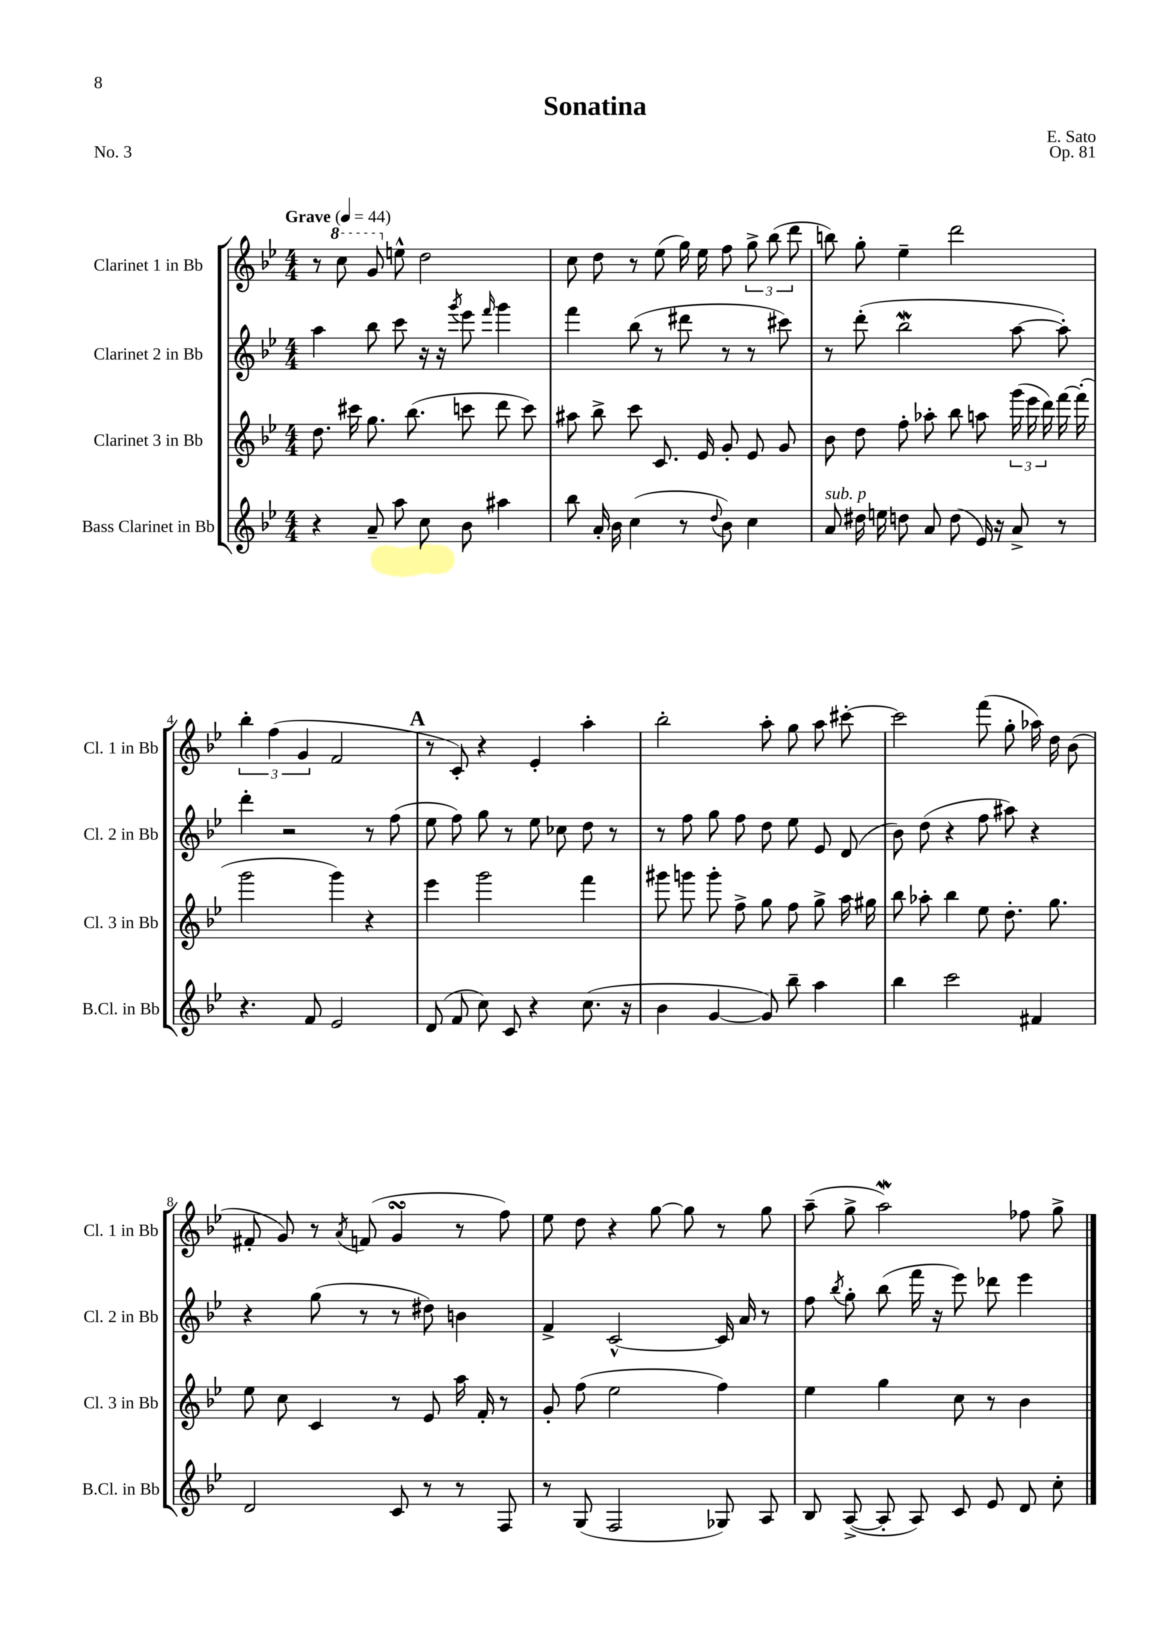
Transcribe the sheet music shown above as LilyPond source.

\header { title = "Sonatina" composer = "E. Sato" opus = "Op. 81" piece = "No. 3" }
<<
\new StaffGroup <<
\new Staff = "s0" \with { instrumentName = "Clarinet 1 in Bb" shortInstrumentName = "Cl. 1 in Bb" } {
    \clef treble \key bes \major \numericTimeSignature \time 4/4 \tempo "Grave" 4 = 44
    \autoBeamOff r8 \ottava #1 c'''8 g''8 \ottava #0 e''8-^ d''2 |
    c''8 d''8 r8 ees''8( g''16) ees''16 f''8 \tuplet 3/2 { g''8-> bes''8( d'''8 } |
    b''8) g''8-. ees''4-- d'''2 |
    \tuplet 3/2 { bes''4-. f''4( g'4 } f'2 |
    \mark \markup { \bold "A" } r8 c'8-.) r4 ees'4-. a''4-. |
    bes''2-. a''8-. g''8 a''8 cis'''8~-. |
    cis'''2 f'''8( g''8-. aes''16) d''16 bes'8( |
    fis'8-. g'8) r8 \acciaccatura { a'8 } f'8( g'4\turn r8 f''8) |
    ees''8 d''8 r4 g''8~ g''8 r8 g''8 |
    a''8--( g''8-> a''2\mordent) fes''8 g''8-> \bar "|." |
}
\new Staff = "s1" \with { instrumentName = "Clarinet 2 in Bb" shortInstrumentName = "Cl. 2 in Bb" } {
    \clef treble \key bes \major \numericTimeSignature \time 4/4
    \autoBeamOff a''4 bes''8 c'''8 r16 r16 \acciaccatura { g'''8 } ees'''8 \grace { f'''16 } g'''4 |
    f'''4 bes''8( r8 dis'''8 r8 r8 cis'''8) |
    r8 d'''8-.( bes''2\mordent a''8~ a''8-.) |
    d'''4-. r2 r8 f''8( |
    \mark \markup { \bold "A" } ees''8 f''8) g''8 r8 ees''8 ces''8 d''8 r8 |
    r8 f''8 g''8 f''8 d''8 ees''8 ees'8 d'8( |
    bes'8) d''8( r4 f''8 ais''8) r4 |
    r4 g''8( r8 r8 dis''8) b'4 |
    f'4-> c'2~-^ c'16 a'16 r8 |
    f''8 \acciaccatura { bes''8 } g''8-. bes''8( f'''16 r16 ees'''8) des'''8 ees'''4 \bar "|." |
}
\new Staff = "s2" \with { instrumentName = "Clarinet 3 in Bb" shortInstrumentName = "Cl. 3 in Bb" } {
    \clef treble \key bes \major \numericTimeSignature \time 4/4
    \autoBeamOff d''8. cis'''16 g''8. bes''8.( c'''8 d'''8 c'''8) |
    ais''8 bes''8-> c'''8 c'8. ees'16 g'8-. ees'8 g'8 |
    bes'8 d''8 f''8-. aes''8-. bes''8 a''8 \tuplet 3/2 { g'''16( ees'''16 d'''16) } f'''16~ f'''16-.( |
    g'''2 g'''4) r4 |
    \mark \markup { \bold "A" } ees'''4 g'''2 f'''4 |
    gis'''8 g'''8 g'''8-. f''8-> g''8 f''8 g''8-> a''16 gis''16 |
    bes''8 aes''8-. bes''4 ees''8 d''8.-. g''8. |
    ees''8 c''8 c'4 r8 ees'8 a''16 f'16-. r8 |
    g'8-. f''8( ees''2 f''4) |
    ees''4 g''4 c''8 r8 bes'4 \bar "|." |
}
\new Staff = "s3" \with { instrumentName = "Bass Clarinet in Bb" shortInstrumentName = "B.Cl. in Bb" } {
    \clef treble \key bes \major \numericTimeSignature \time 4/4
    \autoBeamOff r4 a'8-- a''8 c''8 bes'8 ais''4 |
    bes''8 a'16-. bes'16 c''4( r8 \appoggiatura { d''8 } bes'8) c''4 |
    a'8^\markup { \italic "sub. p" } dis''16 e''16 d''8 a'8 d''8( ees'16) r16 a'8-> r8 |
    r4. f'8 ees'2 |
    \mark \markup { \bold "A" } d'8( f'8 c''8) c'8 r4 c''8.( r16 |
    bes'4 g'4~ g'8) bes''8-- a''4 |
    bes''4 c'''2 fis'4 |
    d'2 c'8 r8 r8 f8 |
    r8 g8( f2 ges8) a8 |
    bes8 a8~->( a8-. a8) c'8 ees'8 d'8 c''8-. \bar "|." |
}
>>
>>
